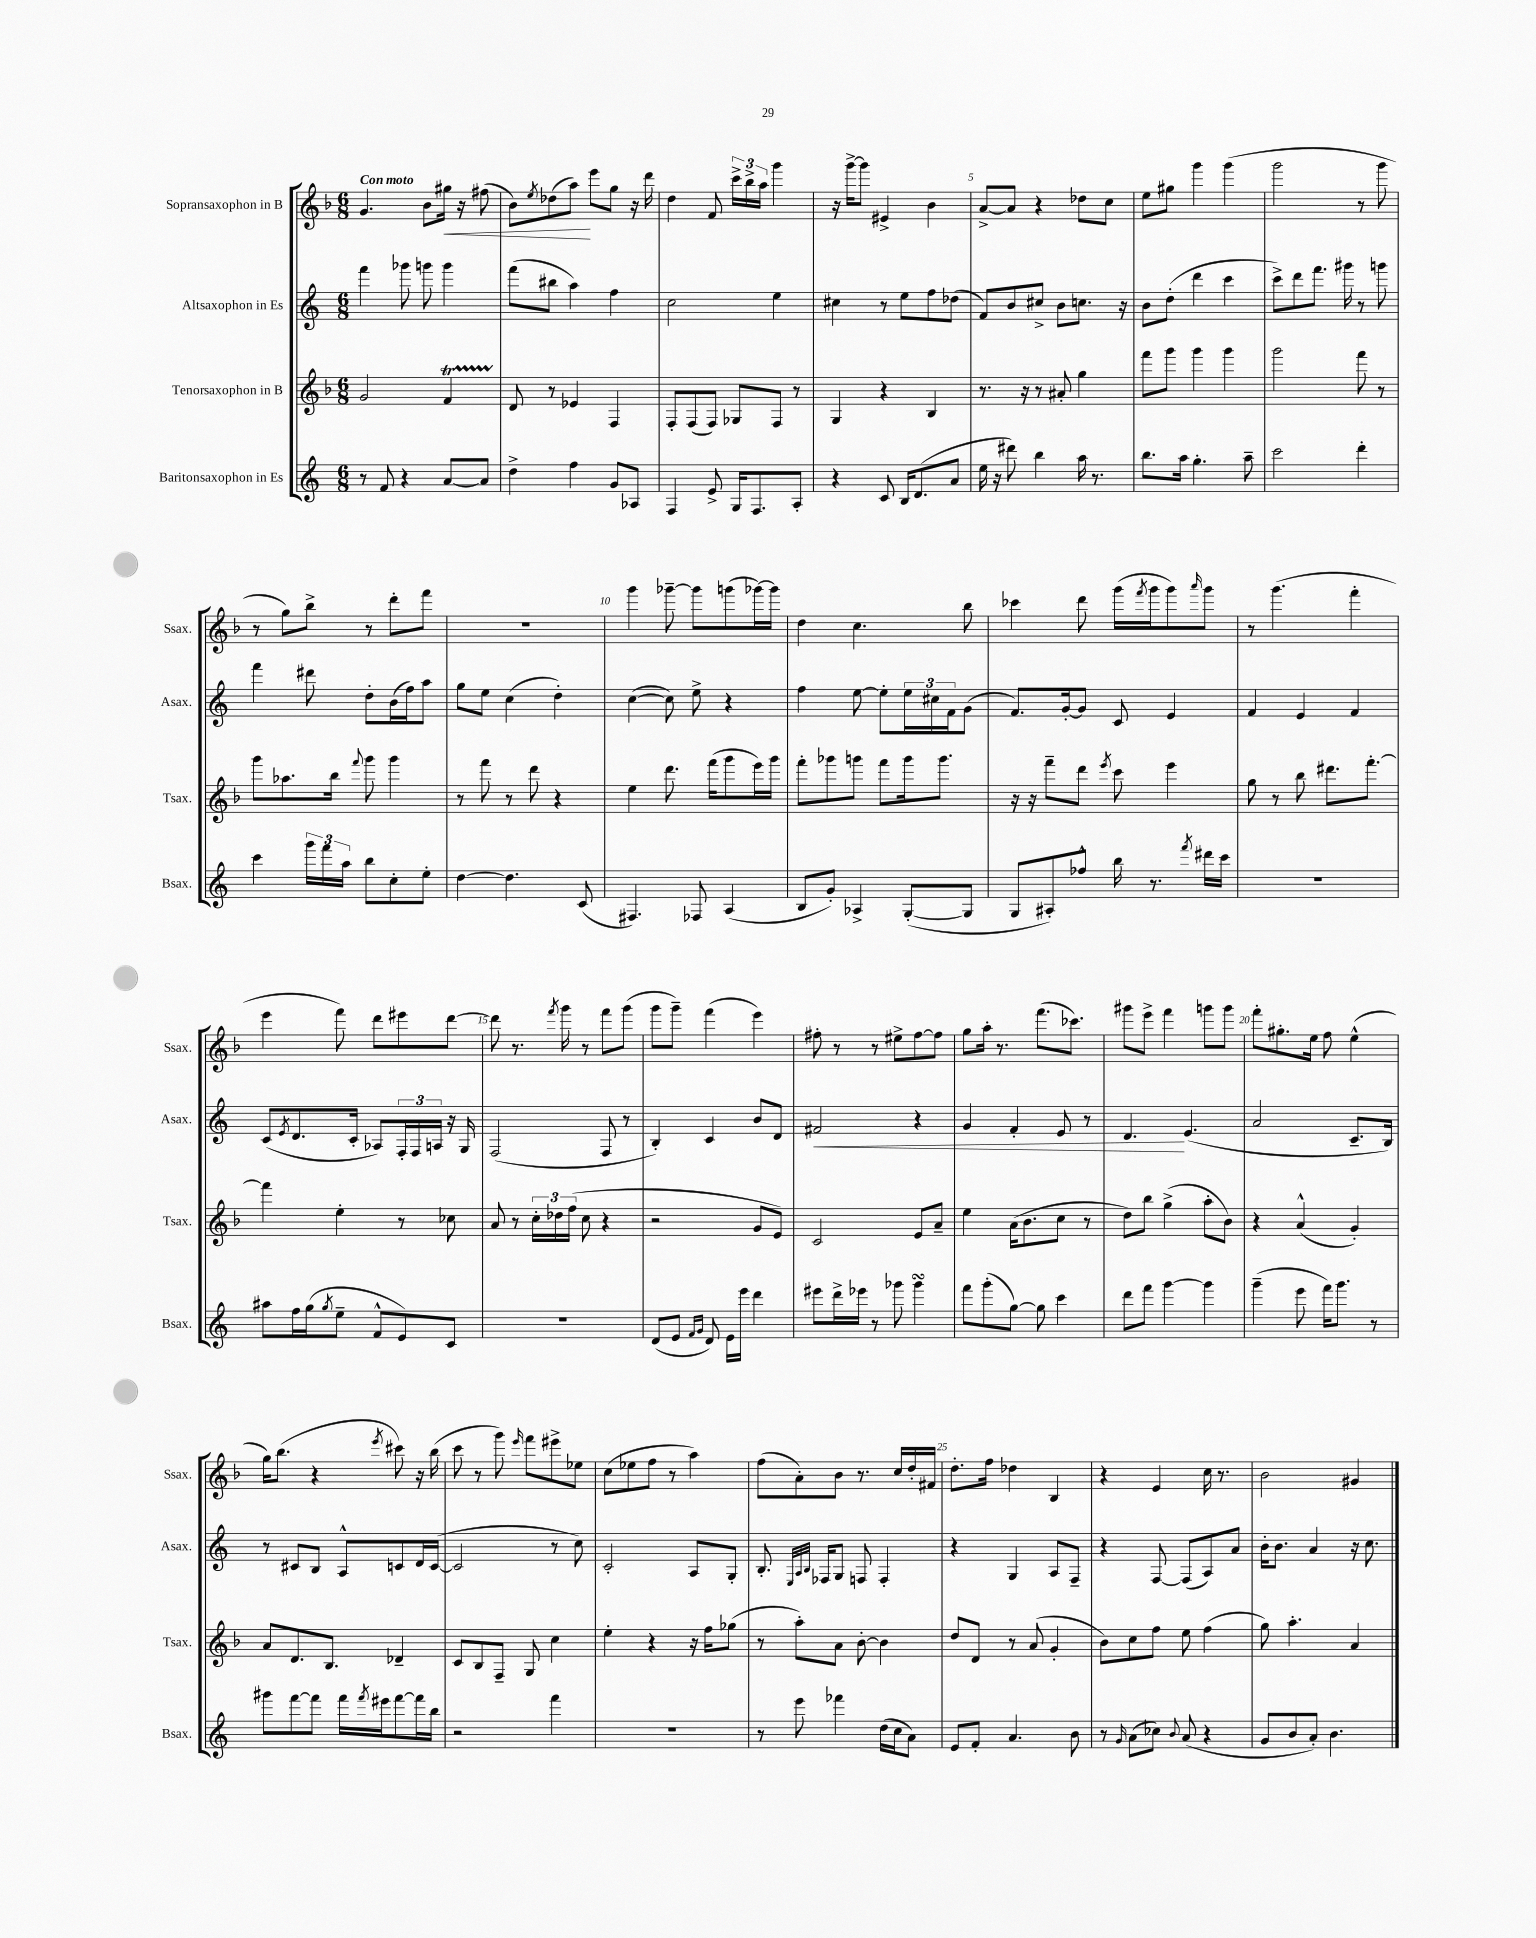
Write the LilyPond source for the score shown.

<<
\new StaffGroup <<
\new Staff = "s0" \with { instrumentName = "Sopransaxophon in B" shortInstrumentName = "Ssax." } {
    \clef treble \key f \major \numericTimeSignature \time 6/8 \tempo "Con moto"
    g'4. bes'8 gis''16\< r16 fis''8( |
    bes'8) \acciaccatura { e''8 } des''8( a''8\!) e'''8 g''8 r16 d'''16 |
    d''4 f'8 \tuplet 3/2 { c'''16-> bes''16-> a''16 } g'''4 |
    r16 g'''16~-> g'''8 eis'4-> bes'4 |
    a'8~-> a'8 r4 des''8 c''8 |
    e''8 gis''8 g'''4 g'''4( |
    g'''2 r8 g'''8 |
    r8 g''8) bes''8-> r8 d'''8-. f'''8 |
    R2. |
    g'''4 ges'''8~-- ges'''8 g'''8( ges'''16~) ges'''16 |
    d''4 c''4. bes''8 |
    ces'''4 d'''8 g'''16( \acciaccatura { f'''8 } g'''16 g'''8) \grace { a'''16 } g'''8 |
    r8 g'''4.( f'''4-. |
    e'''4 f'''8) d'''8 eis'''8 d'''8~ |
    d'''8 r8. \acciaccatura { f'''8 } g'''16 r8 f'''8 g'''8( |
    g'''8 g'''8--) f'''4( e'''4) |
    fis''8-. r8 r8 eis''8-> fis''8~ fis''8 |
    g''8 a''16-. r8. f'''8.( ces'''8.) |
    gis'''8 e'''8-> f'''4 g'''8 g'''8 |
    f'''8-. gis''8.-. e''16 f''8 e''4-^( |
    g''16) bes''8.( r4 \acciaccatura { e'''8 } cis'''8) r16 bes''16( |
    c'''8 r8 g'''8) \grace { e'''16 } f'''8 eis'''8-> ees''8 |
    c''8( ees''8 f''8 r8 a''4) |
    f''8( a'8-.) bes'8 r8. c''16 d''16-. fis'16 |
    d''8.-. f''16 des''4 bes4 |
    r4 e'4 c''16 r8. |
    bes'2 gis'4 \bar "|." |
}
\new Staff = "s1" \with { instrumentName = "Altsaxophon in Es" shortInstrumentName = "Asax." } {
    \clef treble \key c \major \numericTimeSignature \time 6/8
    f'''4 ges'''8 g'''8 g'''4 |
    f'''8( bis''8 a''4) f''4 |
    c''2 e''4 |
    cis''4 r8 e''8 f''8 des''8( |
    f'8) b'8 cis''8-> b'8 c''8. r16 |
    b'8 d''8-.( d'''4 c'''4 |
    c'''8->) d'''8 f'''8. gis'''16 r8 g'''8 |
    f'''4 dis'''8 d''8-. b'16( f''16) a''8 |
    g''8 e''8 c''4( d''4-.) |
    c''4~( c''8) e''8-> r4 |
    f''4 e''8~ e''8-. \tuplet 3/2 { e''16 cis''16 f'16 } g'8( |
    f'8.) g'16~-. g'8 c'8 e'4 |
    f'4 e'4 f'4 |
    c'8( \acciaccatura { e'8 } d'8. c'16-. aes8) \tuplet 3/2 { f16-. f16 a16 } r16 g16 |
    f2( f8 r8 |
    b4-.) c'4 b'8 d'8 |
    fis'2\< r4 |
    g'4 f'4-. e'8 r8 |
    d'4.\! e'4.( |
    a'2 c'8.-- b16) |
    r8 cis'8 b8 a8-^ c'8 d'16 c'16~( |
    c'2 r8 c''8) |
    c'2-. a8 g8-. |
    b8.-. \grace { e32 a32 b32 } fes16 g8 f8 f4-. |
    r4 g4 a8 f8-- |
    r4 f8~ f8( a8) a'8 |
    b'16-. b'8. a'4 r16 c''8. \bar "|." |
}
\new Staff = "s2" \with { instrumentName = "Tenorsaxophon in B" shortInstrumentName = "Tsax." } {
    \clef treble \key f \major \numericTimeSignature \time 6/8
    g'2 f'4\startTrillSpan |
    d'8\stopTrillSpan r8 ees'4 f4 |
    f8-. f8( f8) ges8 f8 r8 |
    g4 r4 bes4 |
    r8. r16 r8 ais'8-. g''4 |
    f'''8 g'''8 g'''4 g'''4 |
    g'''2 f'''8 r8 |
    g'''8 aes''8. bes''16 \appoggiatura { f'''8 } g'''8 g'''4 |
    r8 f'''8 r8 d'''8 r4 |
    e''4 d'''8. f'''16( g'''8 e'''16) g'''16 |
    f'''8-. ges'''8 g'''8 f'''8 g'''16 g'''8. |
    r16 r16 f'''8-- d'''8 \acciaccatura { e'''8 } c'''8 e'''4 |
    g''8 r8 bes''8 dis'''8. f'''8.~-. |
    f'''4 e''4-. r8 ces''8 |
    a'8 r8 \tuplet 3/2 { c''16-. des''16 f''16( } c''8 r4 |
    r2 g'8 e'8) |
    c'2 e'8 a'8-- |
    e''4 a'16( bes'8. c''8 r8 |
    d''8) bes''8 g''4->( a''8-. bes'8) |
    r4 a'4-^( g'4-.) |
    a'8 d'8. bes8. des'4-- |
    c'8 bes8 f8-- g8 c''4 |
    e''4-. r4 r16 f''16 ges''8( |
    r8 a''8-.) a'8 bes'8~-. bes'4 |
    d''8 d'8 r8 a'8( g'4-. |
    bes'8) c''8 f''8 e''8 f''4( |
    g''8) a''4.-. a'4 \bar "|." |
}
\new Staff = "s3" \with { instrumentName = "Baritonsaxophon in Es" shortInstrumentName = "Bsax." } {
    \clef treble \key c \major \numericTimeSignature \time 6/8
    r8 f'8 r4 a'8~ a'8 |
    d''4-> f''4 g'8 aes8 |
    f4 e'8-> g16 f8. a8-. |
    r4 c'8 b16 d'8.( a'8 |
    e''16 r16 dis'''8) b''4 a''16 r8. |
    b''8. a''16 g''4.-. a''8-- |
    c'''2 d'''4-. |
    c'''4 \tuplet 3/2 { g'''16 f'''16 a''16 } b''8 c''8-. e''8-. |
    d''4~ d''4. c'8( |
    fis4.) fes8 a4( |
    b8 g'8-.) aes4-> g8~-.( g8 |
    g8 ais8-.) fes''8-^ b''16 r8. \acciaccatura { f'''8 } dis'''16 c'''16 |
    R2. |
    ais''8 f''16 g''16( \acciaccatura { g''8 } e''8-- f'8-^ e'8) c'8 |
    R2. |
    d'8( e'8 \grace { f'16 g'16 } d'8) e'16 e'''16 d'''4 |
    eis'''8 d'''16-> ees'''16 r8 ges'''8 ges'''4\turn |
    f'''8 g'''8-.( g''8~) g''8 c'''4 |
    d'''8 f'''8 g'''4~ g'''4 |
    g'''4--( e'''8 f'''16) g'''8. r8 |
    gis'''8 f'''8~ f'''8 f'''16 \acciaccatura { f'''8 } eis'''16 f'''8~ f'''16 b''16 |
    r2 f'''4 |
    R2. |
    r8 e'''8 fes'''4 d''16( c''16 a'8) |
    e'8 f'8-. a'4. b'8 |
    r8 \grace { g'16 } a'8( ces''8) \appoggiatura { b'8 } a'8( r4 |
    g'8 b'8 a'8-.) b'4. \bar "|." |
}
>>
>>
\layout { \context { \Score \override BarNumber.break-visibility = ##(#f #t #t) barNumberVisibility = #(every-nth-bar-number-visible 5) } }
